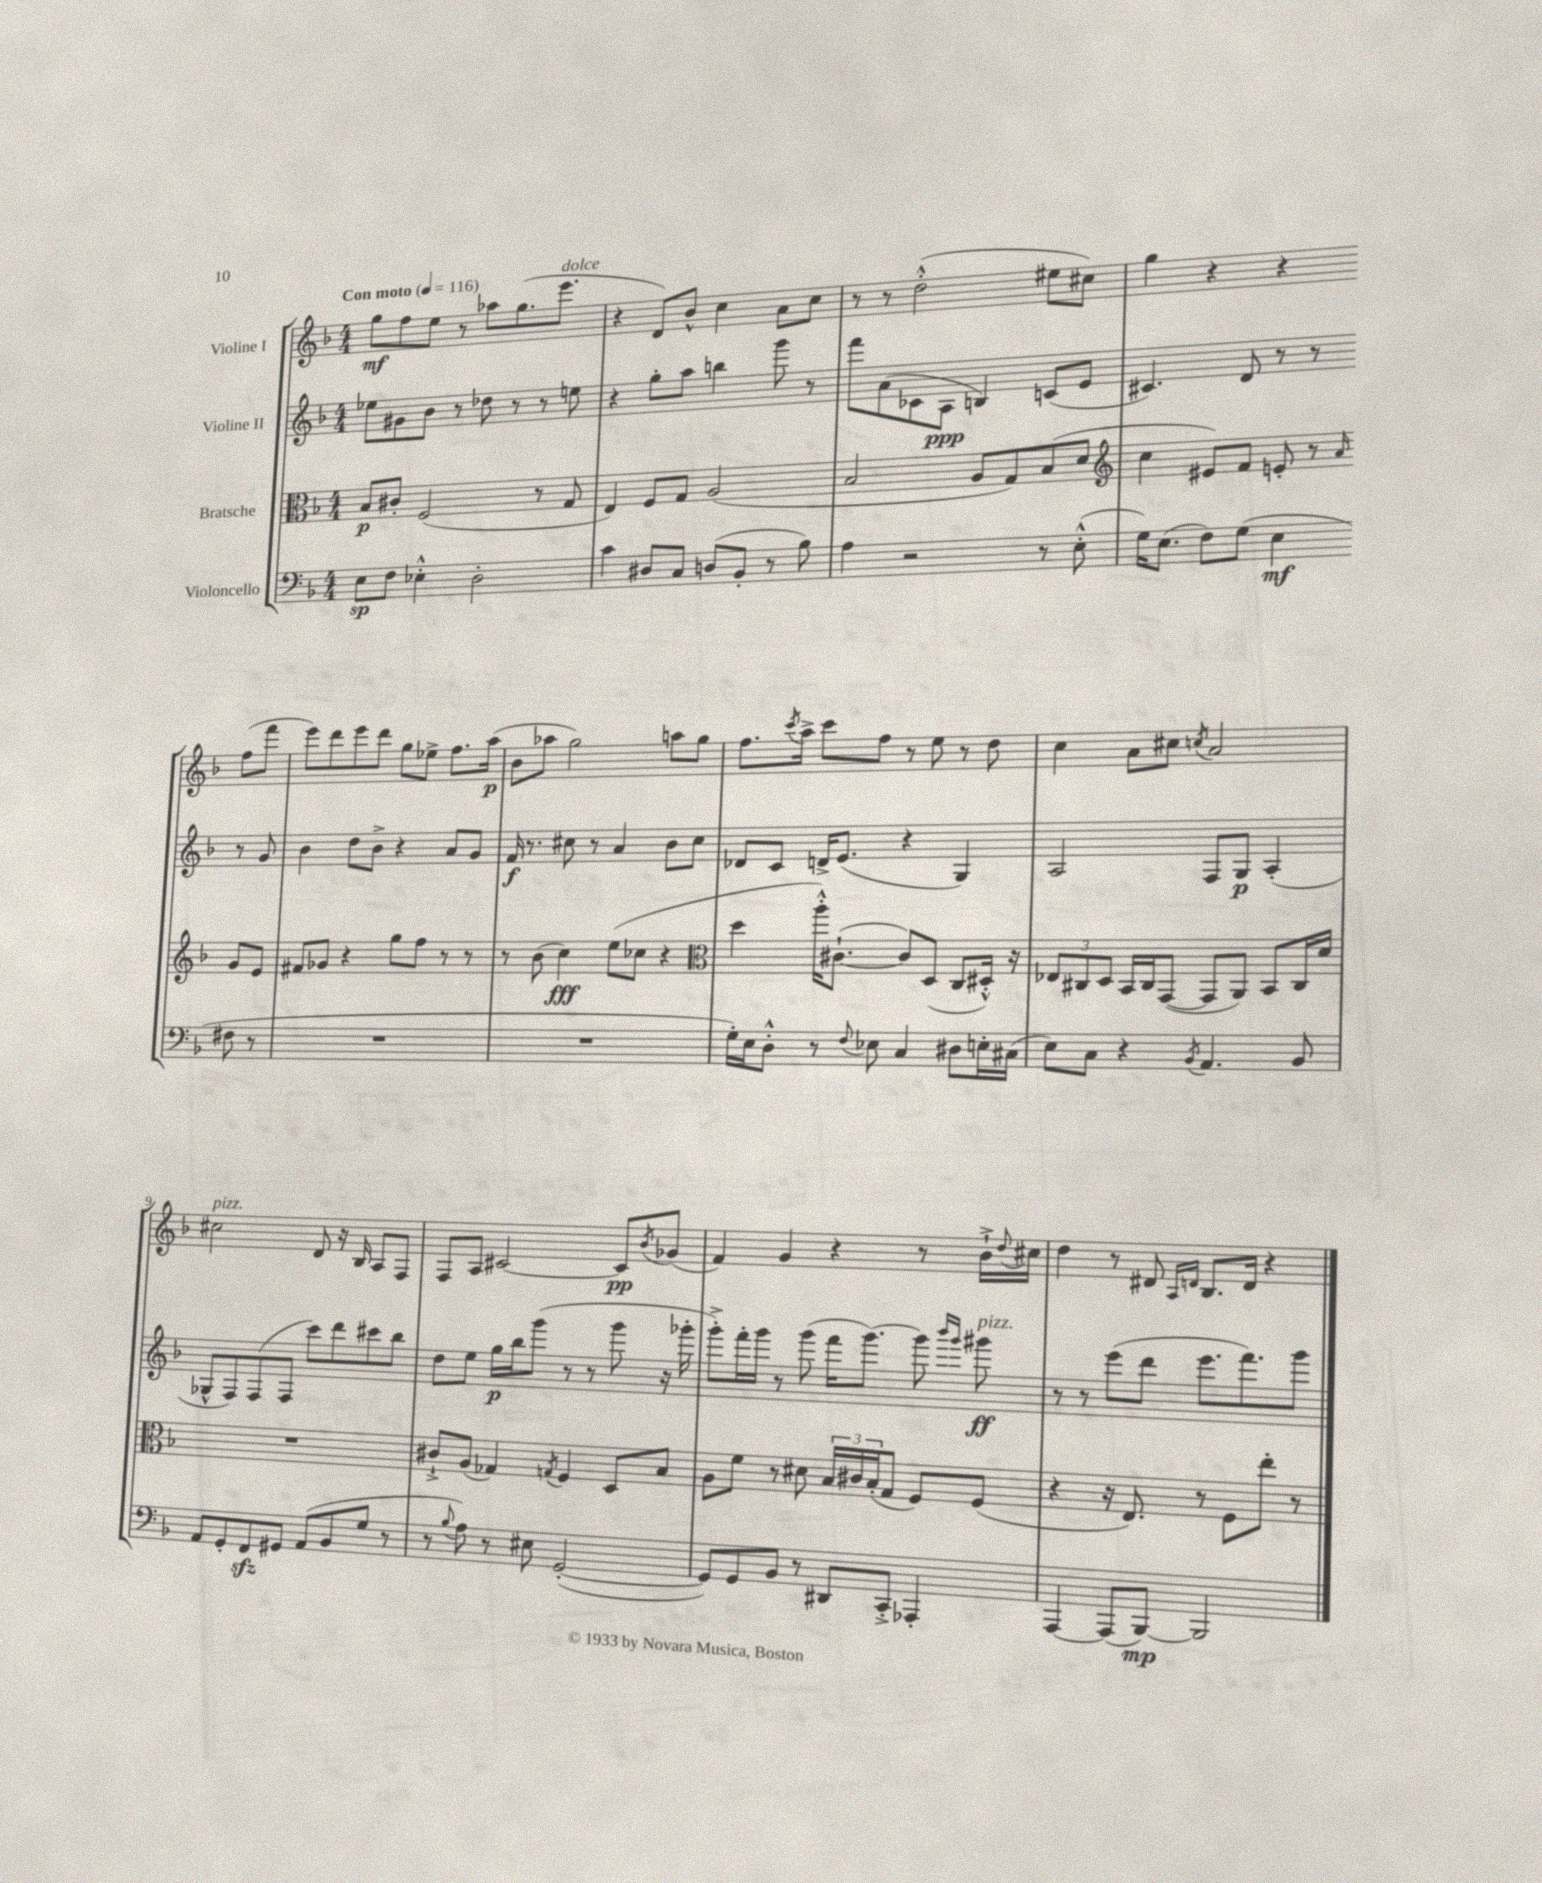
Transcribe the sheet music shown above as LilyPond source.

<<
\new StaffGroup <<
\new Staff = "s0" \with { instrumentName = "Violine I" } {
    \clef treble \key f \major \numericTimeSignature \time 4/4 \tempo "Con moto" 4 = 116
    g''8\mf f''8 e''8 r8 aes''8 g''8.( e'''8.^\markup { \italic "dolce" } |
    r4 d'8) bes'8-^ c''4 a'8 c''8 |
    r8 r8 d''2-.-^( eis''8 cis''8) |
    g''4 r4 r4 f''8( f'''8 |
    e'''8) d'''8 e'''8 d'''8 g''8 ees''8-> f''8. a''16\p( |
    bes'8 aes''8 g''2) a''8 g''8 |
    f''8. \acciaccatura { c'''8 } a''16-> c'''8 f''8 r8 e''8 r8 d''8 |
    c''4 a'8 cis''8 \acciaccatura { c''8 } a'2 |
    cis''2^\markup { \italic "pizz." } d'8 r16 bes16 a8 f8 |
    f8 a8 cis'2~ cis'8\pp \acciaccatura { bes'8 } ges'8( |
    f'4) g'4 r4 r8 bes'16-!-> \appoggiatura { d''8 } cis''16 |
    d''4 r8 dis'8 \grace { a16 d'16 } bes8. d'16 r4 \bar "|." |
}
\new Staff = "s1" \with { instrumentName = "Violine II" } {
    \clef treble \key f \major \numericTimeSignature \time 4/4
    ees''8 gis'8 bes'8 r8 des''8 r8 r8 e''8 |
    r4 g''8-. a''8 b''4 g'''8 r8 |
    f'''8 a'8( ces'8 a8\ppp b4) c'8( e'8 |
    cis'4.) d'8 r8 r8 r8 g'8 |
    bes'4 d''8 bes'8-> r4 a'8 g'8 |
    f'16\f r8. cis''8 r8 a'4 bes'8 cis''8 |
    des'8 c'8 d'16-> e'8.( r4 g4) |
    a2 f8 g8\p a4-.( |
    ges8-^ f8) f8( f8 c'''8) d'''8 cis'''8 bes''8 |
    d''8 e''8 g''16\p bes''16 g'''8( r8 r8 g'''8 r16 ges'''16-. |
    g'''8-.->) f'''16-. g'''16 r8 g'''8( f'''16 g'''8.~) g'''8 \grace { bes'''16 g'''16 } gis'''8\ff^\markup { \italic "pizz." } |
    r8 r8 e'''8( d'''8 e'''8. f'''8.) g'''8 \bar "|." |
}
\new Staff = "s2" \with { instrumentName = "Bratsche" } {
    \clef alto \key f \major \numericTimeSignature \time 4/4
    bes8\p cis'8-. f2( r8 g8 |
    e4) f8 g8 a2( |
    bes2 a8 g8) bes8( d'8 |
    \clef treble c''4 eis'8) f'8 e'8-. r8 \grace { a'16 } g'8 e'8 |
    fis'8 ges'8 r4 g''8 f''8 r8 r8 |
    r8 bes'8( c''4\fff) e''8( ces''8 r4 |
    \clef alto d''4 a''16-.-^) cis'8.~-!( cis'8) d8( c8 dis16-.-^) r16 |
    \tuplet 3/2 { ees8 cis8 d8 } bes,16 cis16 g,8~( g,8 a,8) bes,8 cis16 d'16 |
    R1 |
    cis'8-!-> a8( ges4) \acciaccatura { g8 } f4 d8 bes8 |
    a8 f'8 r8 dis'8 \tuplet 3/2 { bes16 cis'16 bes16-.( } g8 f8) f8( |
    r4 r16 e8.) r8 f8 e''8-. r8 \bar "|." |
}
\new Staff = "s3" \with { instrumentName = "Violoncello" } {
    \clef bass \key f \major \numericTimeSignature \time 4/4
    e8\sp f8 ees4-.-^ d2-. |
    c'4 dis8 c8 d8( bes,8-. r8 bes8) |
    a4 r2 r8 e8-.-^( |
    g16) e8.( f8) g8( e4\mf fis8 r8 |
    R1 |
    R1 |
    g16-.) e16 d8-.-^ r8 \appoggiatura { f8 } ees8 c4 dis8 e16-. cis16( |
    e8) c8 r4 \acciaccatura { bes,8 } a,4. bes,8 |
    a,8 g,8-. f,8\sfz gis,8 a,8( bes,8 g8 r8 |
    r8 \appoggiatura { bes8 } a8) r8 eis8 g,2~-.( |
    g,8) g,8 bes,8 r8 dis,8 c,8-.-> aes,,4-. |
    a,,4~ a,,8( bes,,8~\mp) bes,,2 \bar "|." |
}
>>
>>
